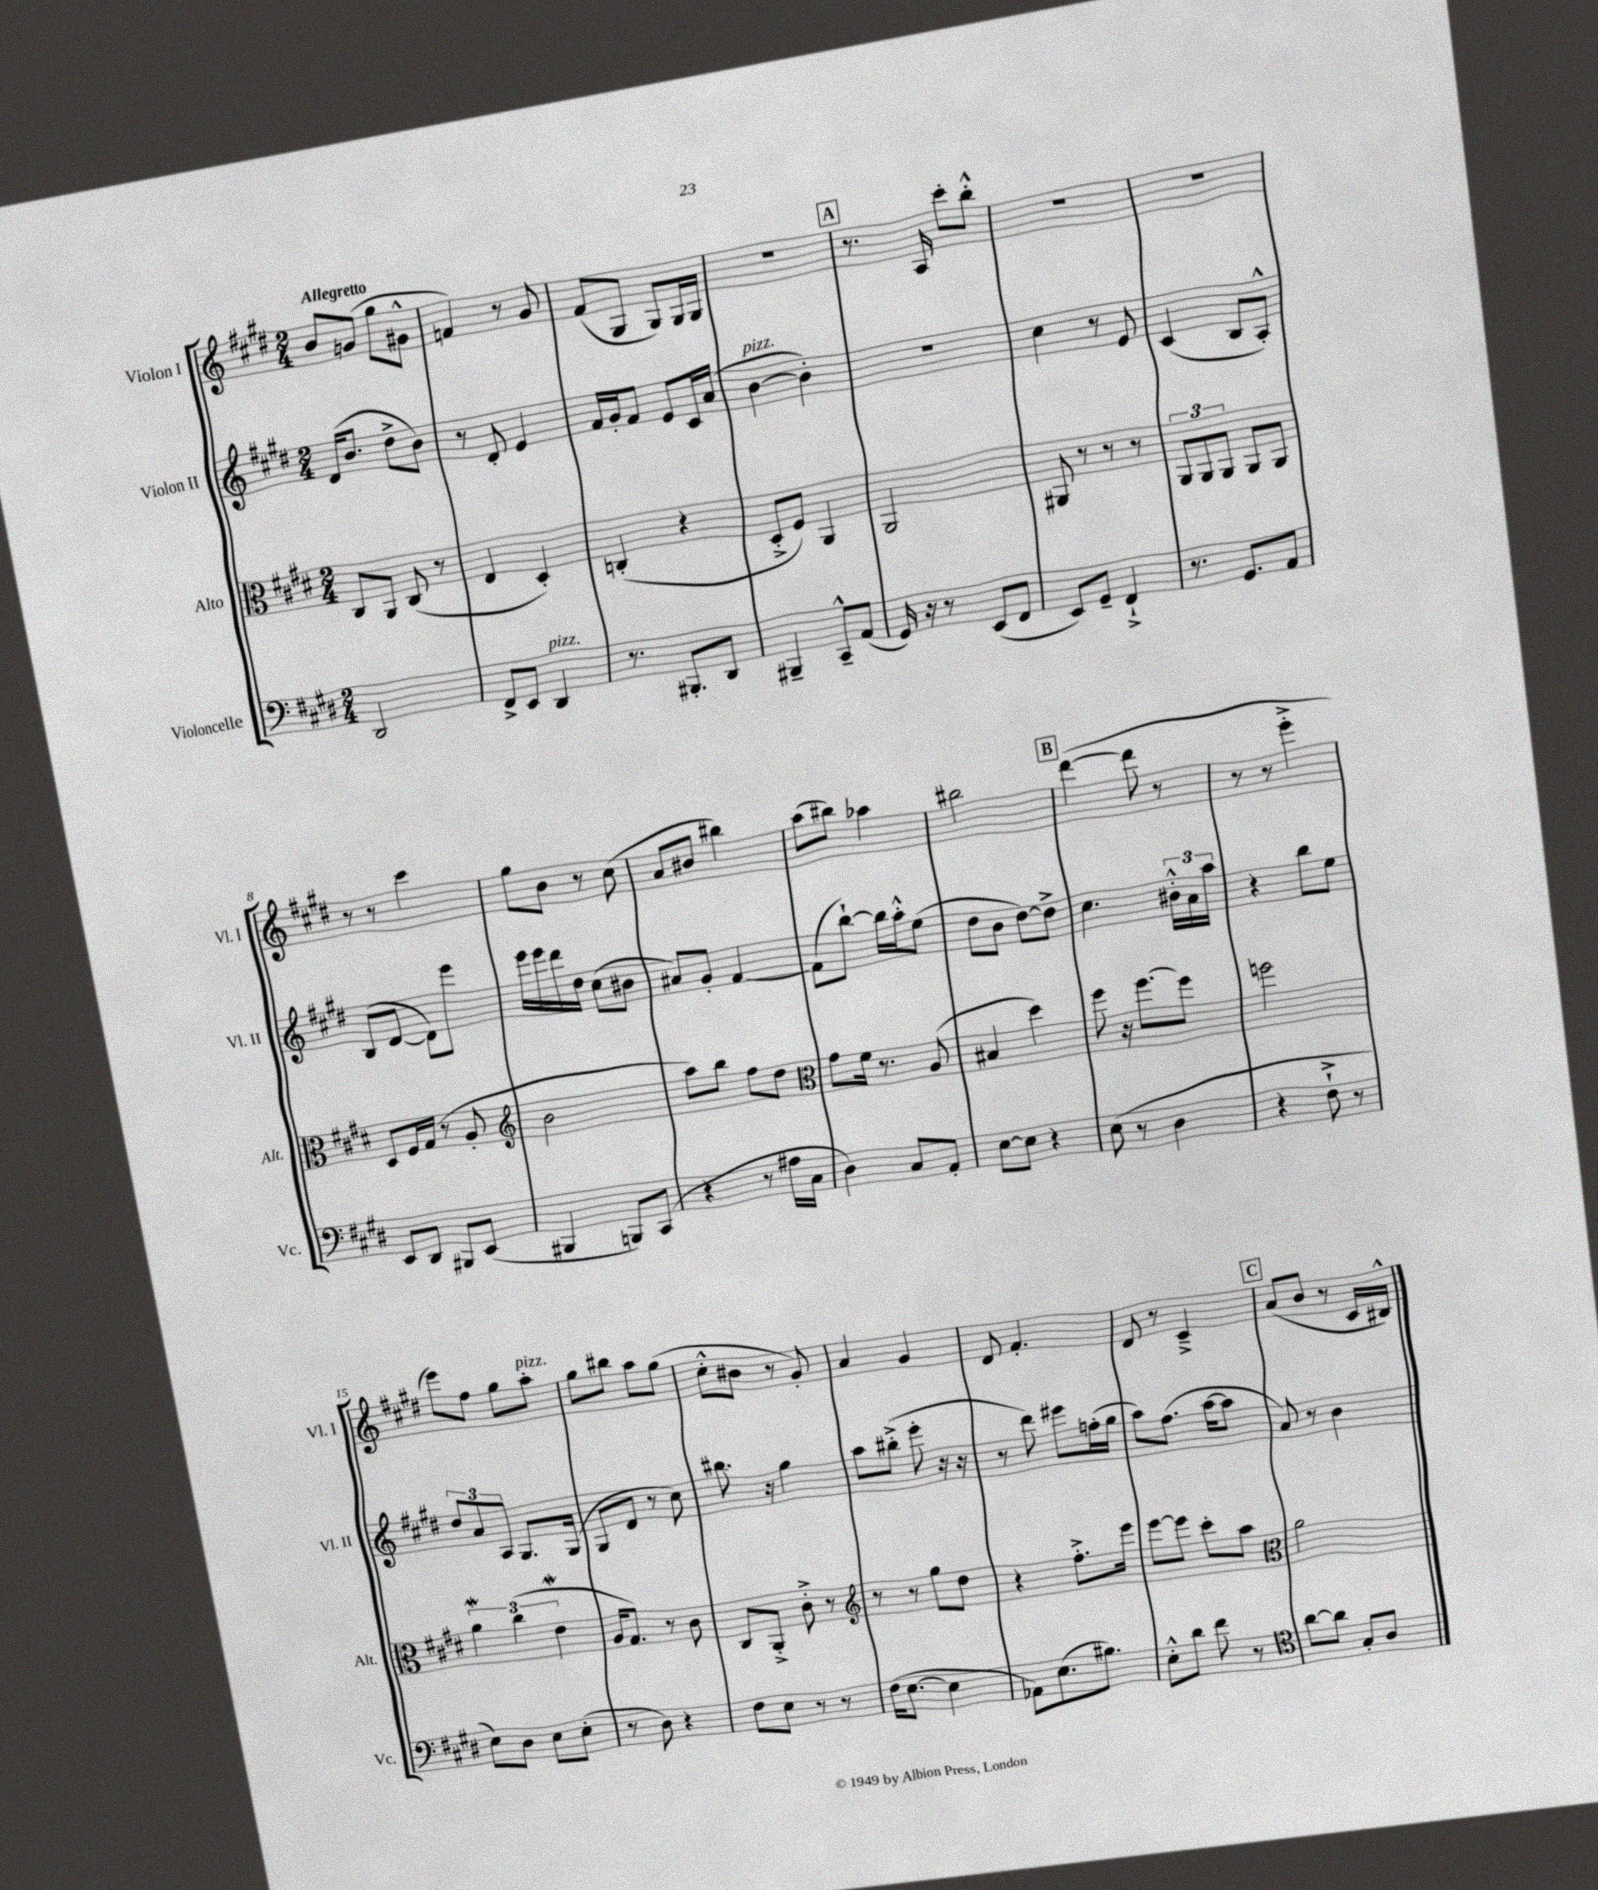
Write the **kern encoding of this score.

**kern	**kern	**kern	**kern
*staff4	*staff3	*staff2	*staff1
*clefF4	*clefC3	*clefG2	*clefG2
*k[f#c#g#d#]	*k[f#c#g#d#]	*k[f#c#g#d#]	*k[f#c#g#d#]
*M2/4	*M2/4	*M2/4	*M2/4
2DD#	8C#	(16d#	8b
.	.	8.b	.
.	8AA	.	(8g
.	(8C#	8dd#^	8gg#
.	8r	8b)	8g#^^
=	=	=	=
8FF#^	4E	8r	4f)
8EE	.	8d#'	.
4DD#	4D#')	4e	8r
.	.	.	8g#
=	=	=	=
8.r	(4C'	16f#	(8f#
.	.	16g#'	.
.	.	8f#	8G#
8.BBB#'	.	.	.
.	4r	8e	8G#)
8DD#	.	16c#	16G#
.	.	(16a	16G#
=	=	=	=
4BBB#~	8D#'^	[4b	2r
.	8F#)	.	.
8CC#~^^	4AA	4b'])	.
(8AA	.	.	.
=	=	=	=
16GG#)	2AA	2r	8.r
16r	.	.	.
8r	.	.	.
.	.	.	16A
(8EE	.	.	8ccc#'
8FF#	.	.	8bb'^^
=	=	=	=
8EE)	8AA#	4cc#	2r
8GG#~	8r	.	.
4FF#`^	8r	8r	.
.	8r	8e	.
=	=	=	=
8.r	12AA	(4c#	2r
.	12AA	.	.
.	12AA	.	.
8.GG#	.	.	.
.	8AA	8B	.
8AA	8AA	8A'^^)	.
=	=	=	=
8EE	8D#	(8B	8r
8DD#	16F#	[8d#	8r
.	(16G#	.	.
8BBB#	8r	8d#])	4ccc#
(8EE	8A'	8eee	.
=	=	=	=
*	*clefG2	*	*
4BBB#	2b	16eee	8gg#
.	.	16eee	.
.	.	16ddd#	8b
.	.	16dd#	.
8BBB)	.	(8cc#	8r
(8CC#	.	8b#	(8cc#
=	=	=	=
4r	8aa)	8a#)	8a
.	8bb	8g#'	8b#
8r	8ff#	[4f#	4bb#)
16A#	8dd#	.	.
16C#	.	.	.
=	=	=	=
*	*clefC3	*	*
4D#)	8g#	(8f#]	(8aa
.	16f#	[8bb`)	8bb#)
.	8.r	.	.
8C#	.	16bb]	4aa-
.	.	16aa'^^	.
8AA'	(8A	(8ee	.
=	=	=	=
[8E	4B#	8dd#	2bb#
8E]	.	8b	.
4r	4dd#)	[8dd#)	.
.	.	8dd#^]	.
=	=	=	=
(8E	8ff#	4.cc#	([4ddd#
8r	16r	.	.
.	[8.ff#	.	.
4D#	.	.	8ddd#]
.	8ff#]	24b#'^^	8r
.	.	24a	.
.	.	24aa	.
=	=	=	=
4r	2ff	4r	8r
.	.	.	8r
8F#`^	.	8bb	4eee'^
8r	.	8ee	.
=	=	=	=
8E)	6a	12dd#	8eee)
.	.	12a	.
8D#	.	.	8ff#
.	(6cc#	12A	.
8E	.	8.G#	8gg#
.	6e	.	.
(8E'	.	.	8aa'
.	.	(16G#	.
=	=	=	=
8r	16A	8G#	8gg#
.	8.G#)	.	.
8D#)	.	8d#	8bb#
4r	8r	8r	8aa
.	8c#	8cc#)	(8gg#
=	=	=	=
8F#	8C#	8.bb#	8cc#'^^
8E	8AA'^	.	8b#
.	.	16r	.
8r	8c#'^	4gg#	8r
8r	8r	.	8g#')
=	=	=	=
*	*clefG2	*	*
(16F#	8r	8aa	4a
[8.E	.	.	.
.	8r	(8bb#'^	.
4E]	8gg#	8eee'	4g#
.	8dd#	16r	.
.	.	16r	.
=	=	=	=
8AA-)	4r	8r	8d#
(8.E	.	8ddd#)	4.f#'
.	8.ff#'^	8eee#	.
8.B#)	.	.	.
.	.	(16ff'	.
.	16eee	16gg#	.
=	=	=	=
8E'^^	[8eee	8aa)	8d#
8d#	8eee]	(8.ff#	8r
8f#	8ccc#'	.	4c#~^
.	.	[16aa	.
8r	8aa	8aa]	.
=	=	=	=
*clefC4	*clefC3	*	*
[8a	2a	8a)	(8a
8a]	.	8r	8b
8G#'	.	4b	8r
8A	.	.	16c#
.	.	.	16B#^^)
==	==	==	==
*-	*-	*-	*-
